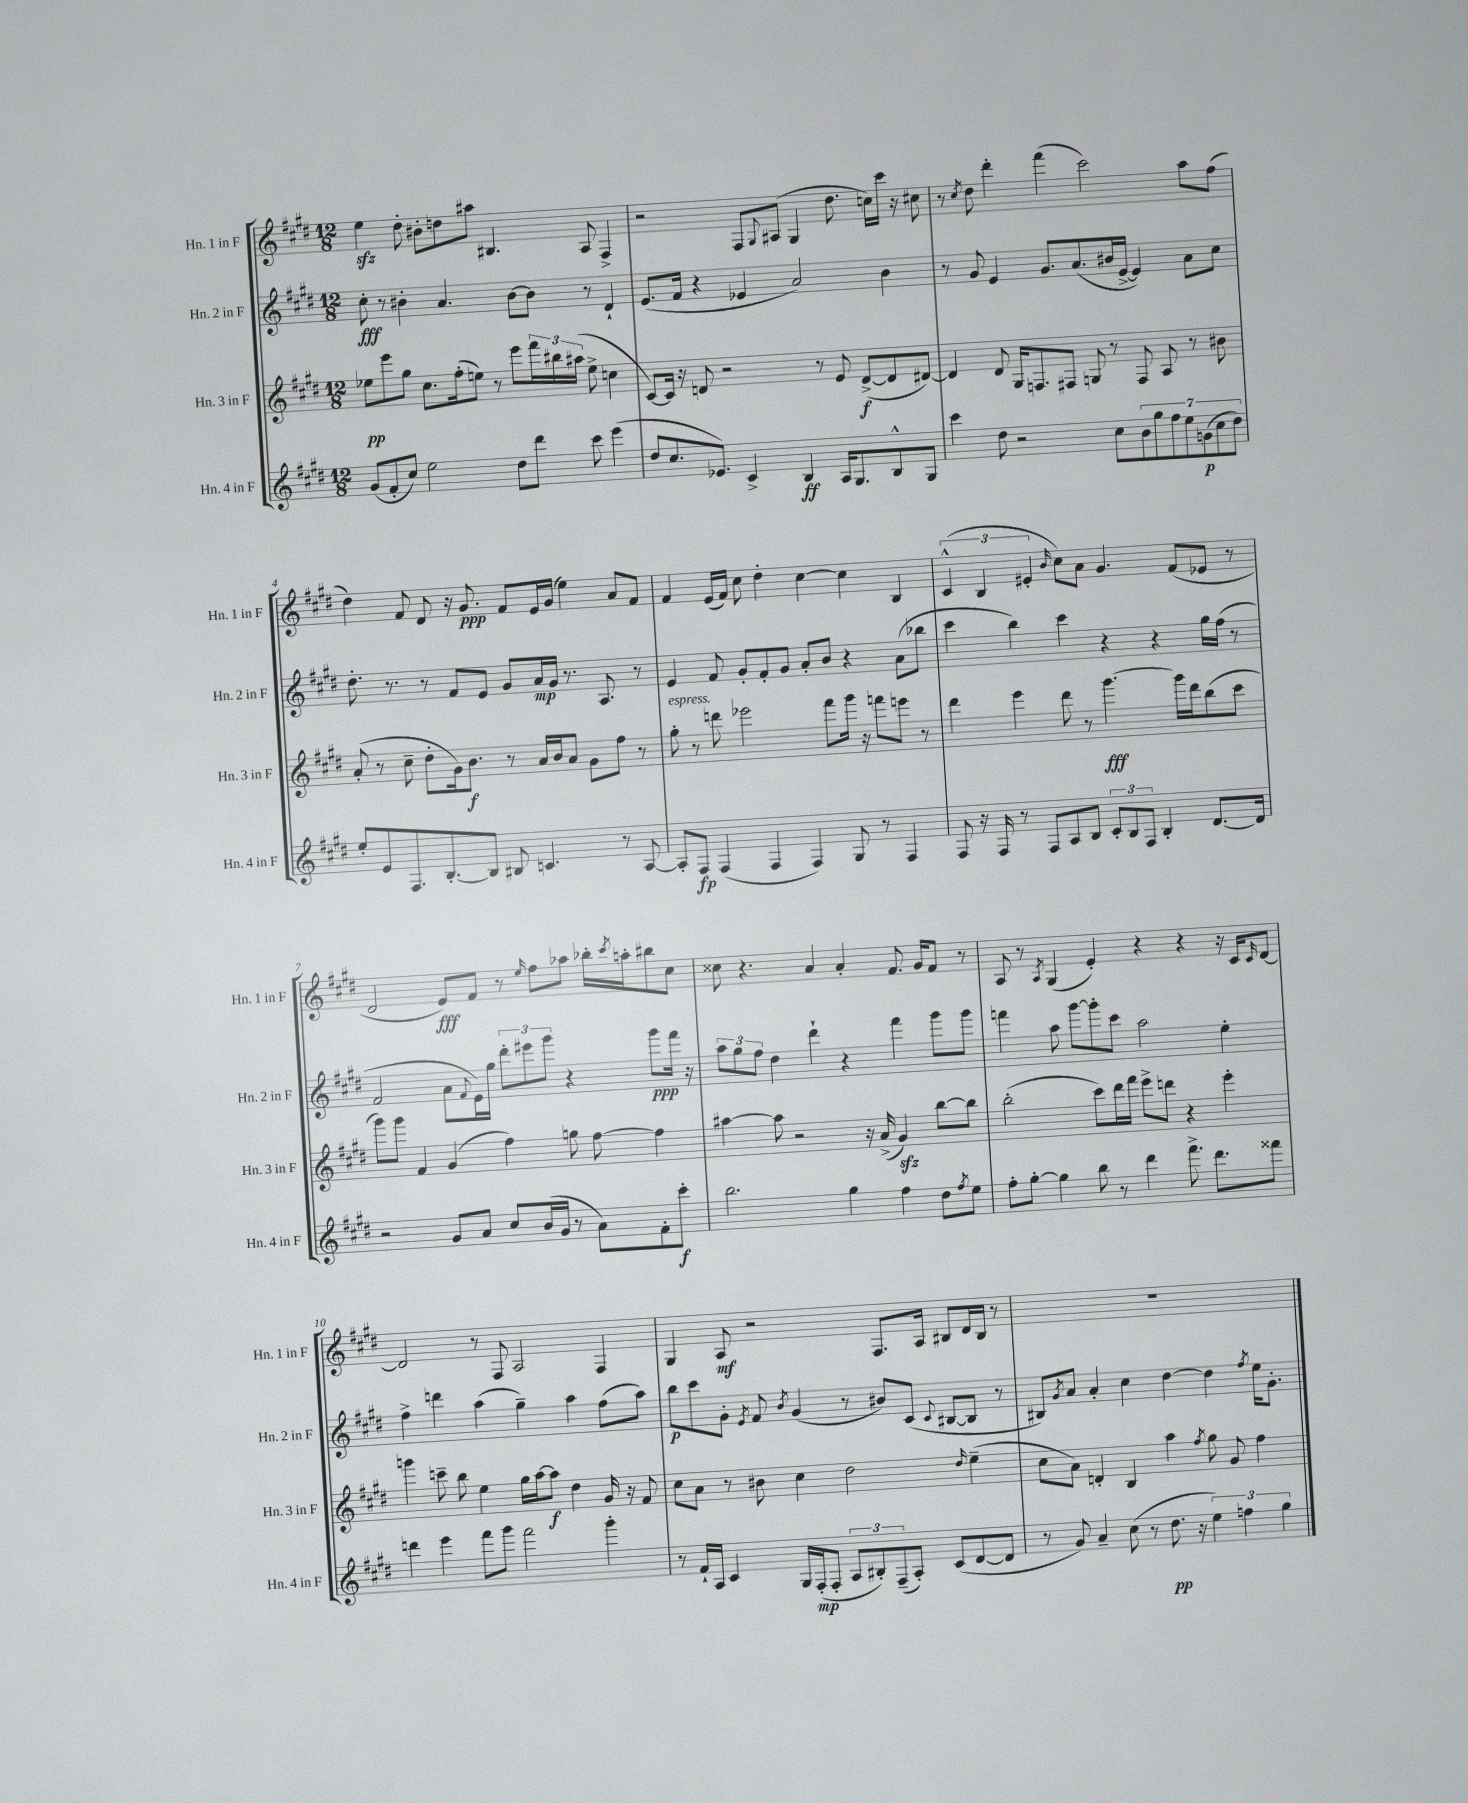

**kern	**kern	**kern	**kern
*staff4	*staff3	*staff2	*staff1
*clefG2	*clefG2	*clefG2	*clefG2
*k[f#c#g#d#]	*k[f#c#g#d#]	*k[f#c#g#d#]	*k[f#c#g#d#]
*M12/8	*M12/8	*M12/8	*M12/8
(8g#/L	8ee-\L	8cc#'\	4ee\
8f#'/	8eee\	8r	.
8cc#/J)	8gg#\J	4b#'\	8dd#'\
2ee\	8.cc#\L	.	8b#'\L
.	.	4.a/	8dd\
.	(16ff#'\k	.	.
.	8ee\J)	.	8aa#\J
.	8r	.	4.B#/
8dd#\L	8eee\L	[8b#\L	.
8ddd#\J	24fff#\L	8b#\]J	.
.	24bb#\	.	.
.	(24aa#\JJ	.	.
8ccc#\	8ee^\	8r	8A/
(4eee\	4cc\	4d#`/	4F#^/
=	=	=	=
8dd#/L	[8c#/L)	(8.e/L	2r
8.cc#/	16c#/]Jk	.	.
.	16r	16f#/Jk	.
.	8d/	4r	.
8.e-/J)	.	.	.
.	2r	.	.
4c#^/	.	4e-/	8F#/L
.	.	.	8qqG#/
.	.	.	(8A#/J
4B/	.	2a/)	4G#/
.	8r	.	.
16A/LK	8e/	.	8.dd#\
8.G#/	.	.	.
.	([8d^/L	.	.
.	.	.	16cc\LL)
8B^^/	8d/]	4b\	16ccc#\JJ
.	.	.	16r
8G#/J	[8d#/J)	.	8cc#\
=	=	=	=
4ccc#\	4d#/]	8r	8r
.	.	.	8qcc#/
.	.	8g#/	8dd#\
8dd#\	8d#/	4e/	4ddd#'\
2r	16G#/LK	.	.
.	8.F/	.	.
.	.	8.g#/L	(4fff#\
.	8F#/J	.	.
.	.	(8.a/	.
.	8G/	.	2ccc#\)
8cc#\L	8r	16b#/L	.
.	.	[16e^/JJ	.
14b\	8F#/	4e/])	.
14gg#\	.	.	.
.	8A/	.	.
14ff#\	.	.	.
14ee\	.	.	.
.	8r	8a\L	8aa\L
(14g\	.	.	.
14cc#\	.	.	.
.	8b#\	8cc#\J	(8ff#\J
14dd#\J)	.	.	.
=	=	=	=
8ee'/L	(8a'/	8.dd#'\	4dd#\)
8e/	8r	.	.
.	.	8.r	.
8.F#/	8cc#~\	.	8f#/
.	8dd#'\L	8r	8d#/
[8.B'/	.	.	.
.	16g#\k)	8f#/L	16r
.	8.b\J	.	8.g#/
8B/]J	.	8e/J	.
8B#/	8r	8g#/L	8f#/L
4.c/	16a/LL	16a/L	16e/L
.	16b/J	16g#/JJ	(16g#/JJ
.	8a/J	8.r	4ee\)
.	8g#\L	.	.
.	.	8.A/	.
8r	8ff#\J	.	8a/L
[8A/	8r	8r	8f#/J
=	=	=	=
8A'/]L	8gg#'\	4e/	4f#/
8F#/J	8r	.	.
(4F#/	8ddd\	8f#/	(16e/LL
.	.	.	16f#/JJ)
.	2eee-\	8g#'/L	8cc#\
4F#/	.	8f#'/	4dd#'\
.	.	8g#/J	.
4F#/)	.	8a'/L	[4cc#\
.	8fff#\L	8b/J	.
8G#/	16ggg#\Jk	4r	4cc#\]
.	16r	.	.
8r	8fff\L	.	.
4F#/	8eee\J	(8a\L	4B/
.	8r	8bb-\J	.
=	=	=	=
8F#/	4ddd#\	4ccc#\	(6c#^^/
16r	.	.	.
.	.	.	6B/
16F#/	.	.	.
8r	4eee\	4bb\)	.
.	.	.	6e#'/
8F#/L	.	.	.
.	.	.	16qqb/
8A/	8ddd#\	4ccc#\	8cc#\L)
8B/J	8r	.	8a\J
12c#'/L	[4.ggg#\	4r	4.g#/
12B/	.	.	.
12F#/J	.	.	.
4B'/	.	4r	.
.	16ggg#\]LL	.	(8f#/L
.	16ddd#\J	.	.
[8.d#/L	(8bb\	16gg#\LL	8e-/J
.	.	(16ff#\JJ	.
.	8ccc#\J	8r	8r
16d#/]Jk	.	.	.
=	=	=	=
2r	8ggg#\L)	2f#/	2d#/
.	8ggg#\J	.	.
.	4f#/	.	.
8g#/L	(4g#/	8a\L	8e/L)
.	.	8qqf#/	.
8a/J	.	16e\L)	8f#/J
.	.	16gg#\JJ	.
8cc#/L	4ff#\)	12ddd#'\L	8r
.	.	12eee#\	.
.	.	.	16qqee/
(16b/L	.	.	8ff#\L
.	.	12ggg#\J	.
16g#/JJ	.	.	.
8r	8gg\	4r	8aa-\J
8a\L)	[8ff#\	.	16bb-'\LL
.	.	.	8qccc#/
.	.	.	16aa'\J
8f#'\	4ff#\]	8ggg#\L	8bb#\
8ccc#'\J	.	16fff#\Jk	8cc#\J
.	.	16r	.
=	=	=	=
2.bb\	[4aa#\	12aa\L	8cc##\
.	.	12gg#\	.
.	.	.	4.r
.	.	12ff#\J	.
.	8aa#\]	4dd#\	.
.	2r	.	.
.	.	4ddd#`\	4a/
4gg#\	.	4r	4a'/
.	16r	.	.
.	(16a^/	.	.
4ff#\	4g#/)	4fff#\	8.f#/
.	.	.	16g#/LK
8dd#\L	[8bb\L	8ggg#\L	8f#/J
8qff#/	.	.	.
8ee\J	8bb\]J	8ggg#\J	8r
=	=	=	=
8ff#'\L	(2bb'\	4fff\	8A/
[8gg#'\J	.	.	8r
.	.	.	8qA/
4gg#\]	.	8aa\	(4G#/
.	.	[8ggg#\L	.
8bb\	8ccc#\L)	8ggg#'\]	4e'/)
8r	16ddd#\L	8ccc#\J	.
.	16fff#\JJ	.	.
4ddd#\	8eee^\L	2aa\	4r
.	8ddd\J	.	.
8.fff#^\	4r	.	4r
8.ddd#\L	.	.	.
.	4eee'\	4ee'\	16r
.	.	.	16c#/LK
.	.	.	16qqc#/
8fff##\J	.	.	[8d#/J
=	=	=	=
4ddd\	4ggg\	4ff#^\	2d#/]
4eee\	8ccc~\	4ddd\	.
.	8bb\	.	.
8fff#\L	4ee\	(4aa\	8r
8ggg#\J	.	.	8F#/
2fff#\	16gg#\LL	4gg#~\)	2A/
.	[16aa\J	.	.
.	8aa\]J	.	.
.	4dd#\	4aa\	.
4ggg#'\	16g#/	(8ff#\L	4F#/
.	16r	.	.
.	8f#/	8aa\J)	.
=	=	=	=
8r	8cc#\L	8bb\L	4G#/
16f#`/LL	8a\J	8ccc#\	.
16A/JJ	.	.	.
4c#/	8r	8g#'\J	8A/
.	.	8qe/	.
.	8b#\	8f#/	2r
.	.	8qb/	.
16G#/LL	4cc#\	(4g#/	.
(16F#'/J	.	.	.
8F#'/J	.	.	.
12A/L	2dd#\	8r	.
12B#'/)	.	.	.
.	.	8b#/L)	8.F#/L
(12F#~/	.	.	.
8A'/J)	.	(8c#/J	.
.	.	.	16A/Jk
.	.	8qqc#/	.
(8c#/L	.	[8B#/L	8B#/L
.	16qqdd#/	.	.
[8d#/	(4ee~\	8B#/]J	16d#/L
.	.	.	16B#/JJ
8d#/]J	.	8r	8r
=	=	=	=
8r	8cc#\L	8B#/L)	1.r
.	.	8qg#/	.
8g#/)	8a\J)	8a/J	.
4a~/	4d'/	4a'/	.
(8cc#\	4B/	4cc#\	.
8r	.	.	.
8.dd#\	4aa\	[4dd#\	.
16r	.	.	.
.	8qff#/	.	.
6ee\)	8gg#\	4dd#\]	.
.	8g#/	.	.
6ff\	.	.	.
.	.	8qff#/	.
.	4ff#\	16ee\LK	.
.	.	8.g#'\J	.
6gg#\	.	.	.
==	==	==	==
*-	*-	*-	*-
